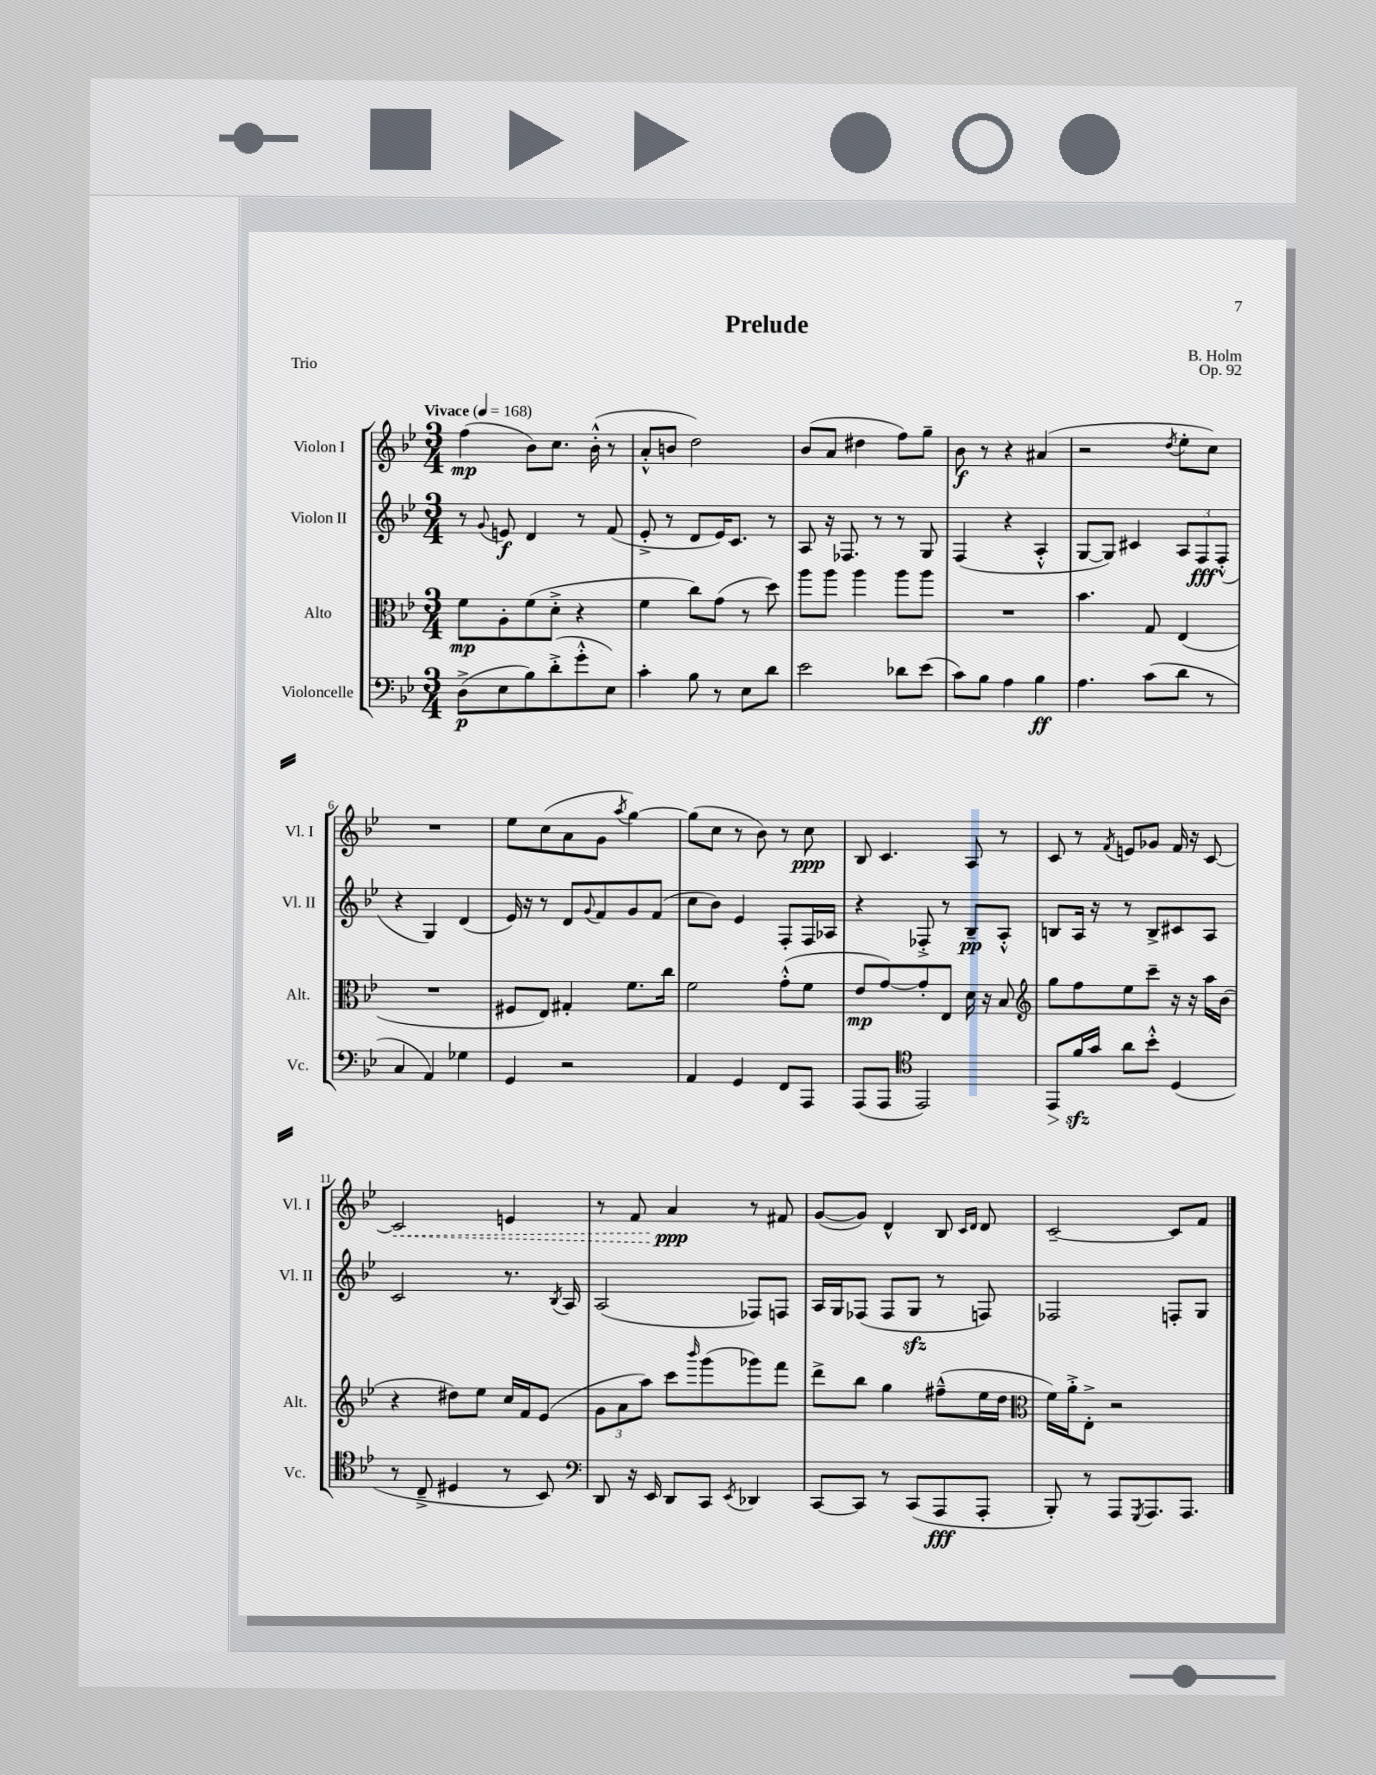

**kern	**kern	**kern	**kern
*staff4	*staff3	*staff2	*staff1
*clefF4	*clefC3	*clefG2	*clefG2
*k[b-e-]	*k[b-e-]	*k[b-e-]	*k[b-e-]
*M3/4	*M3/4	*M3/4	*M3/4
*MM168	*MM168	*MM168	*MM168
(8D^	8f	8r	(4ff
.	.	8qqg	.
8E-	8A'	8e	.
8B-)	(8f	4d	8b-)
(8d'^	8d'^	.	8.cc
8g'^^	4r	8r	.
.	.	.	(16b-'^^
8E-)	.	(8f	8r
=	=	=	=
4c'	4f	8e-'^	8a'^^
.	.	8r	8b
8B-	8cc)	8d	2dd)
8r	(8g	16e-)	.
.	.	8.c	.
8E-	8r	.	.
8d	8dd)	8r	.
=	=	=	=
2e-	8aa	8A	(8b-
.	8aa	16r	8a
.	.	8.F-	.
.	4aa	.	4dd#
.	.	8r	.
8d-	8aa	8r	8ff)
(8e-	8aa	8G	8gg~
=	=	=	=
8c)	2.r	(4F	8b-
8B-	.	.	8r
4A	.	4r	4r
4B-	.	4A'^^	(4a#
=	=	=	=
4.A	4.b-	[8G	2r
.	.	8G])	.
.	.	4c#	.
(8c	8G	.	.
.	.	.	8qdd
8d	(4E-	12A	8ee-'
.	.	12F	.
8r	.	.	8cc)
.	.	(12F'^^	.
=	=	=	=
4C	2.r	4r	2.r
4AA)	.	4G)	.
4G-	.	(4d	.
=	=	=	=
4GG	8F#	16e-)	8ee-
.	.	16r	.
.	8E-)	8r	(8cc
2r	4G#'	8d	8a
.	.	8qqg	.
.	.	8f	8g
.	.	.	8qaa
.	8.f	8g	[4gg)
.	.	(8f	.
.	16cc	.	.
=	=	=	=
4AA	2f	8cc	(8gg]
.	.	8b-)	8cc
4GG	.	4e-	8r
.	.	.	8b-)
8FF	(8g'^^	8F'	8r
8AAA	8f	16F	8cc
.	.	16A-	.
=	=	=	=
(8AAA	8e-	4r	8B-
8AAA	[8g)	.	4.c
*clefC4	*	*	*
2EE-)	8g']	8F-'^	.
.	8E-	8r	.
.	16d	8B-~	8A
.	16r	.	.
.	8B-	8A'^^	8r
=	=	=	=
*	*clefG2	*	*
8EE-	8gg	8B	8c
16f	8ff	16A	8r
16g	.	16r	.
.	.	.	8qf
8a	8ee-	8r	8e
8b-'^^	8ccc~	8B^	8g-
(4D	16r	8c#	16f
.	16r	.	16r
.	16aa	8A	[8c
.	(16b-	.	.
=	=	=	=
8r	4r	2c	2c]
8C~^	.	.	.
4D#	8dd#)	.	.
.	8ee-	.	.
8r	16cc	8.r	4e
.	16f	.	.
8BB-)	(8e-	.	.
.	.	8qB-	.
.	.	16A	.
=	=	=	=
*clefF4	*	*	*
8DD	12g	(2A	8r
.	12a	.	.
16r	.	.	8f
.	12aa)	.	.
16EE-	.	.	.
8DD	8ccc	.	4a
.	16qqbbb-	.	.
8CC	(8ggg	.	.
8qEE-	.	.	.
4DD-	8ggg-)	8F-)	8r
.	8fff	8F	8f#
=	=	=	=
[8CC	8ddd^	16A	([8g
.	.	16G	.
8CC]	8bb-	(8F-	8g])
8r	4gg	8F-	4d^^
(8CC	.	8G	.
8AAA	(8ff#~^^	8r	8B-
.	.	.	16qqc
.	.	.	16qqd
8AAA'	16ee-	8F)	8d
.	16dd	.	.
=	=	=	=
*	*clefC3	*	*
8BBB-')	16f)	2F-	[2c~
.	16a'^	.	.
8r	8E-'^	.	.
8AAA	2r	.	.
8qGGG	.	.	.
8.AAA	.	.	.
.	.	8F'	8c]
8.AAA	.	.	.
.	.	8G	8f
==	==	==	==
*-	*-	*-	*-
